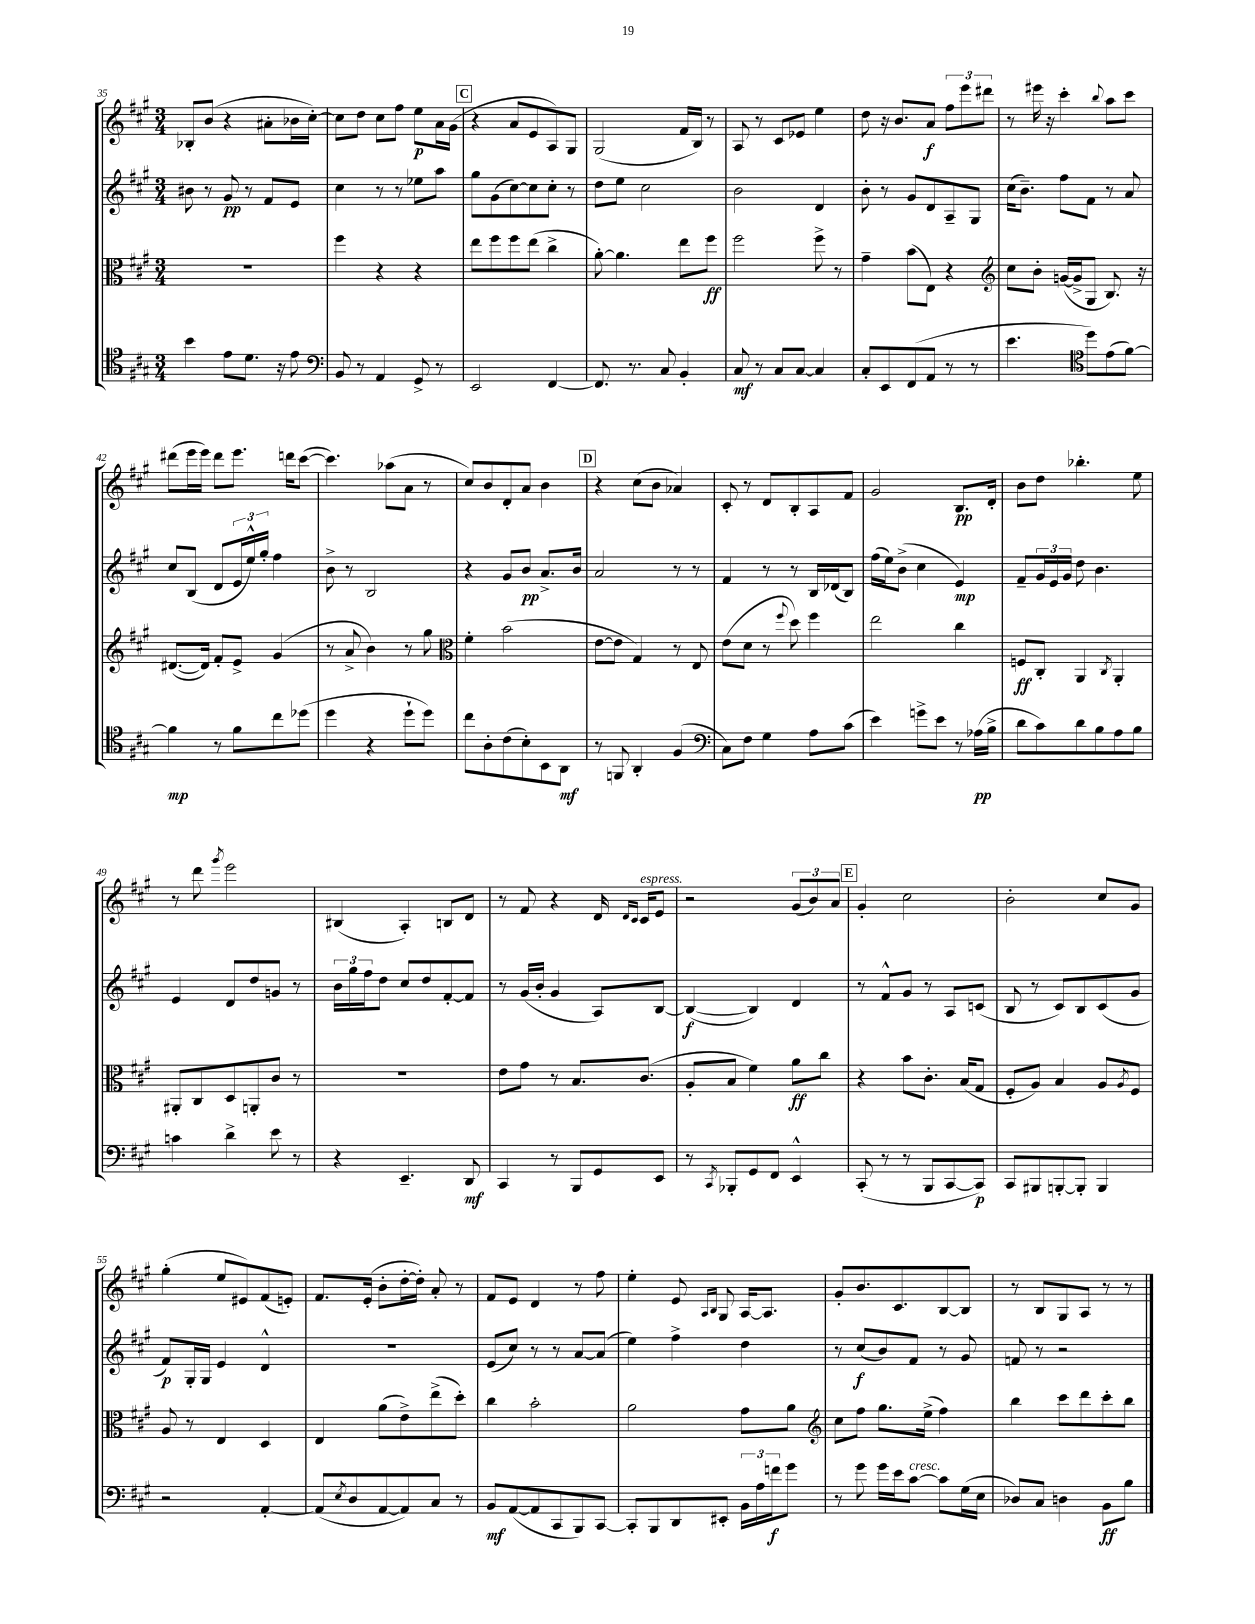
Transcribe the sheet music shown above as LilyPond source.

<<
\new StaffGroup <<
\new Staff = "s0" {
    \clef treble \key a \major \numericTimeSignature \time 3/4
    bes8-. b'8( r4 ais'8-. bes'16 cis''16~-.) |
    cis''8 d''8 cis''8 fis''8 e''8\p a'16 gis'16( |
    \mark \markup { \box "C" } r4 a'8 e'8 a8) gis8 |
    gis2( fis'16 b16) r8 |
    a8 r8 cis'8 ees'8 e''4 |
    d''8 r16 b'8. a'8\f \tuplet 3/2 { fis''8 e'''8 dis'''8 } |
    r8 eis'''16 r16 cis'''4-. \appoggiatura { b''8 } a''8 cis'''8 |
    dis'''8( e'''16 e'''16) dis'''8 e'''8. d'''16 cis'''8~( |
    cis'''4.) aes''8( a'8 r8 |
    cis''8) b'8 d'8-. a'8 b'4 |
    \mark \markup { \box "D" } r4 cis''8( b'8 aes'4) |
    cis'8-. r8 d'8 b8-. a8 fis'8 |
    gis'2 b8.\pp d'16-. |
    b'8 d''8 bes''4.-. e''8 |
    r8 d'''8 \acciaccatura { gis'''8 } e'''2 |
    bis4( a4-.) b8 d'8 |
    r8 fis'8 r4 d'16 \grace { d'16 cis'16 } cis'16^\markup { \italic "espress." } e'8 |
    r2 \tuplet 3/2 { gis'8( b'8) a'8 } |
    \mark \markup { \box "E" } gis'4-. cis''2 |
    b'2-. cis''8 gis'8 |
    gis''4-.( e''8 eis'8) fis'8( e'8-.) |
    fis'8. e'16-.( b'8-. d''16~-. d''16-.) a'8-. r8 |
    fis'8 e'8 d'4 r8 fis''8 |
    e''4-. e'8 \grace { a16 b16 } gis8 a16~ a8. |
    gis'8-. b'8. cis'8. b8~ b8 |
    r8 b8 gis8 a8 r8 r8 \bar "|." |
}
\new Staff = "s1" {
    \clef treble \key a \major \numericTimeSignature \time 3/4
    bis'8 r8 gis'8\pp r8 fis'8 e'8 |
    cis''4 r8 r8 ees''8 a''8 |
    \mark \markup { \box "C" } gis''8 gis'8( cis''8~) cis''8 cis''8-. r8 |
    d''8 e''8 cis''2 |
    b'2 d'4 |
    b'8-. r8 gis'8 d'8 a8-- gis8 |
    cis''16( b'8.--) fis''8 fis'8 r8 a'8 |
    cis''8 b8( d'8 \tuplet 3/2 { e'16 e''16-^) gis''16-. } fis''4 |
    b'8-> r8 b2 |
    r4 gis'8 b'8\pp a'8.-> b'16 |
    \mark \markup { \box "D" } a'2 r8 r8 |
    fis'4 r8 r8 b16 des'16( b8) |
    fis''16( e''16) b'8->( cis''4 e'4\mp) |
    fis'8-- \tuplet 3/2 { gis'16 e'16 gis'16 } d''8 b'4. |
    e'4 d'8 d''8 g'8 r8 |
    \tuplet 3/2 { b'16 gis''16 fis''16 } d''8 cis''8 d''8 fis'8~-. fis'8 |
    r8 gis'16( b'16-. gis'4 a8) b8~ |
    b4~\f( b4) d'4 |
    \mark \markup { \box "E" } r8 fis'8-^ gis'8 r8 a8 c'8( |
    b8 r8 cis'8) b8 cis'8( gis'8 |
    fis'8\p) gis16-. gis16 e'4 d'4-^ |
    R2. |
    e'8( cis''8) r8 r8 a'8~ a'8( |
    e''4) fis''4-> d''4 |
    r8 cis''8\f( b'8) fis'8 r8 gis'8 |
    f'8 r8 r2 \bar "|." |
}
\new Staff = "s2" {
    \clef alto \key a \major \numericTimeSignature \time 3/4
    R2. |
    fis''4 r4 r4 |
    \mark \markup { \box "C" } e''8 fis''8 fis''8 e''8( cis''4-> |
    a'8~-.) a'4. e''8 fis''8\ff |
    fis''2 fis''8-> r8 |
    gis'4-- b'8( e8) r4 |
    \clef treble cis''8 b'8-. g'16~( g'16-> gis8 b8.) r16 |
    dis'8.~( dis'16) fis'8-. e'8-> gis'4( |
    r8 a'8-> b'4) r8 gis''8 |
    \clef alto fis'4-. b'2( |
    \mark \markup { \box "D" } e'8~ e'8 gis4) r8 e8 |
    e'8( d'8 r8 \appoggiatura { fis''8 } d''8) fis''4 |
    e''2 cis''4 |
    f8\ff cis8-. a,4 \acciaccatura { cis8 } a,4-. |
    ais,8-. cis8 d8 a,8-. cis'8 r8 |
    R2. |
    e'8 gis'8 r8 b8. cis'8.( |
    a8-. b8 fis'4) a'8\ff cis''8 |
    \mark \markup { \box "E" } r4 b'8 cis'8.-. b16( gis8 |
    fis8-. a8) b4 a8 \acciaccatura { a8 } fis8 |
    a8 r8 e4 d4 |
    e4 a'8( e'8->) e''8->( d''8-.) |
    cis''4 b'2-. |
    a'2 gis'8 a'8 |
    \clef treble cis''8 fis''8 gis''8. e''16->( fis''4) |
    b''4 cis'''8 d'''8 cis'''8-. b''8 \bar "|." |
}
\new Staff = "s3" {
    \clef tenor \key a \major \numericTimeSignature \time 3/4
    b'4 e'8 d'8. r16 e'8 |
    \clef bass b,8 r8 a,4 gis,8-> r8 |
    \mark \markup { \box "C" } e,2 fis,4~ |
    fis,8. r8. cis8 b,4-. |
    cis8\mf r8 cis8 cis8~ cis4 |
    cis8-. e,8 fis,8( a,8 r8 r8 |
    e'4. \clef tenor d''8) e'8( fis'8~) |
    fis'4\mp r8 fis'8 cis''8 des''8( |
    d''4 r4 d''8-! d''8) |
    cis''8 a8-. cis'8( b8-.) b,8 a,8\mf |
    \mark \markup { \box "D" } r8 f,8 a,4-. fis4( |
    \clef bass cis8) fis8 gis4 a8 cis'8( |
    e'4) g'8-> e'8 r8 aes16\pp( b16-> |
    d'8 cis'8) d'8 b8 a8 b8 |
    c'4 d'4-> e'8 r8 |
    r4 e,4.-- d,8\mf |
    cis,4 r8 b,,8 gis,8 e,8 |
    r8 \acciaccatura { cis,8 } bes,,8-. gis,8 fis,8 e,4-^ |
    \mark \markup { \box "E" } cis,8-.( r8 r8 b,,8 cis,8~ cis,8\p) |
    cis,8 bis,,8 b,,8~-. b,,8-. b,,4 |
    r2 a,4~-. |
    a,8( \acciaccatura { e8 } d8 a,8~ a,8) cis8 r8 |
    b,8\mf a,8~( a,8 cis,8 b,,8) cis,8~ |
    cis,8-. b,,8 d,8 eis,8-. \tuplet 3/2 { b,16 a16 f'16\f } gis'8 |
    r8 gis'8 gis'16 e'16 cis'8~^\markup { \italic "cresc." } cis'8 gis16( e16 |
    des8) cis8 d4 b,8\ff b8 \bar "|." |
}
>>
>>
\layout { \context { \Score currentBarNumber = #35 } }
